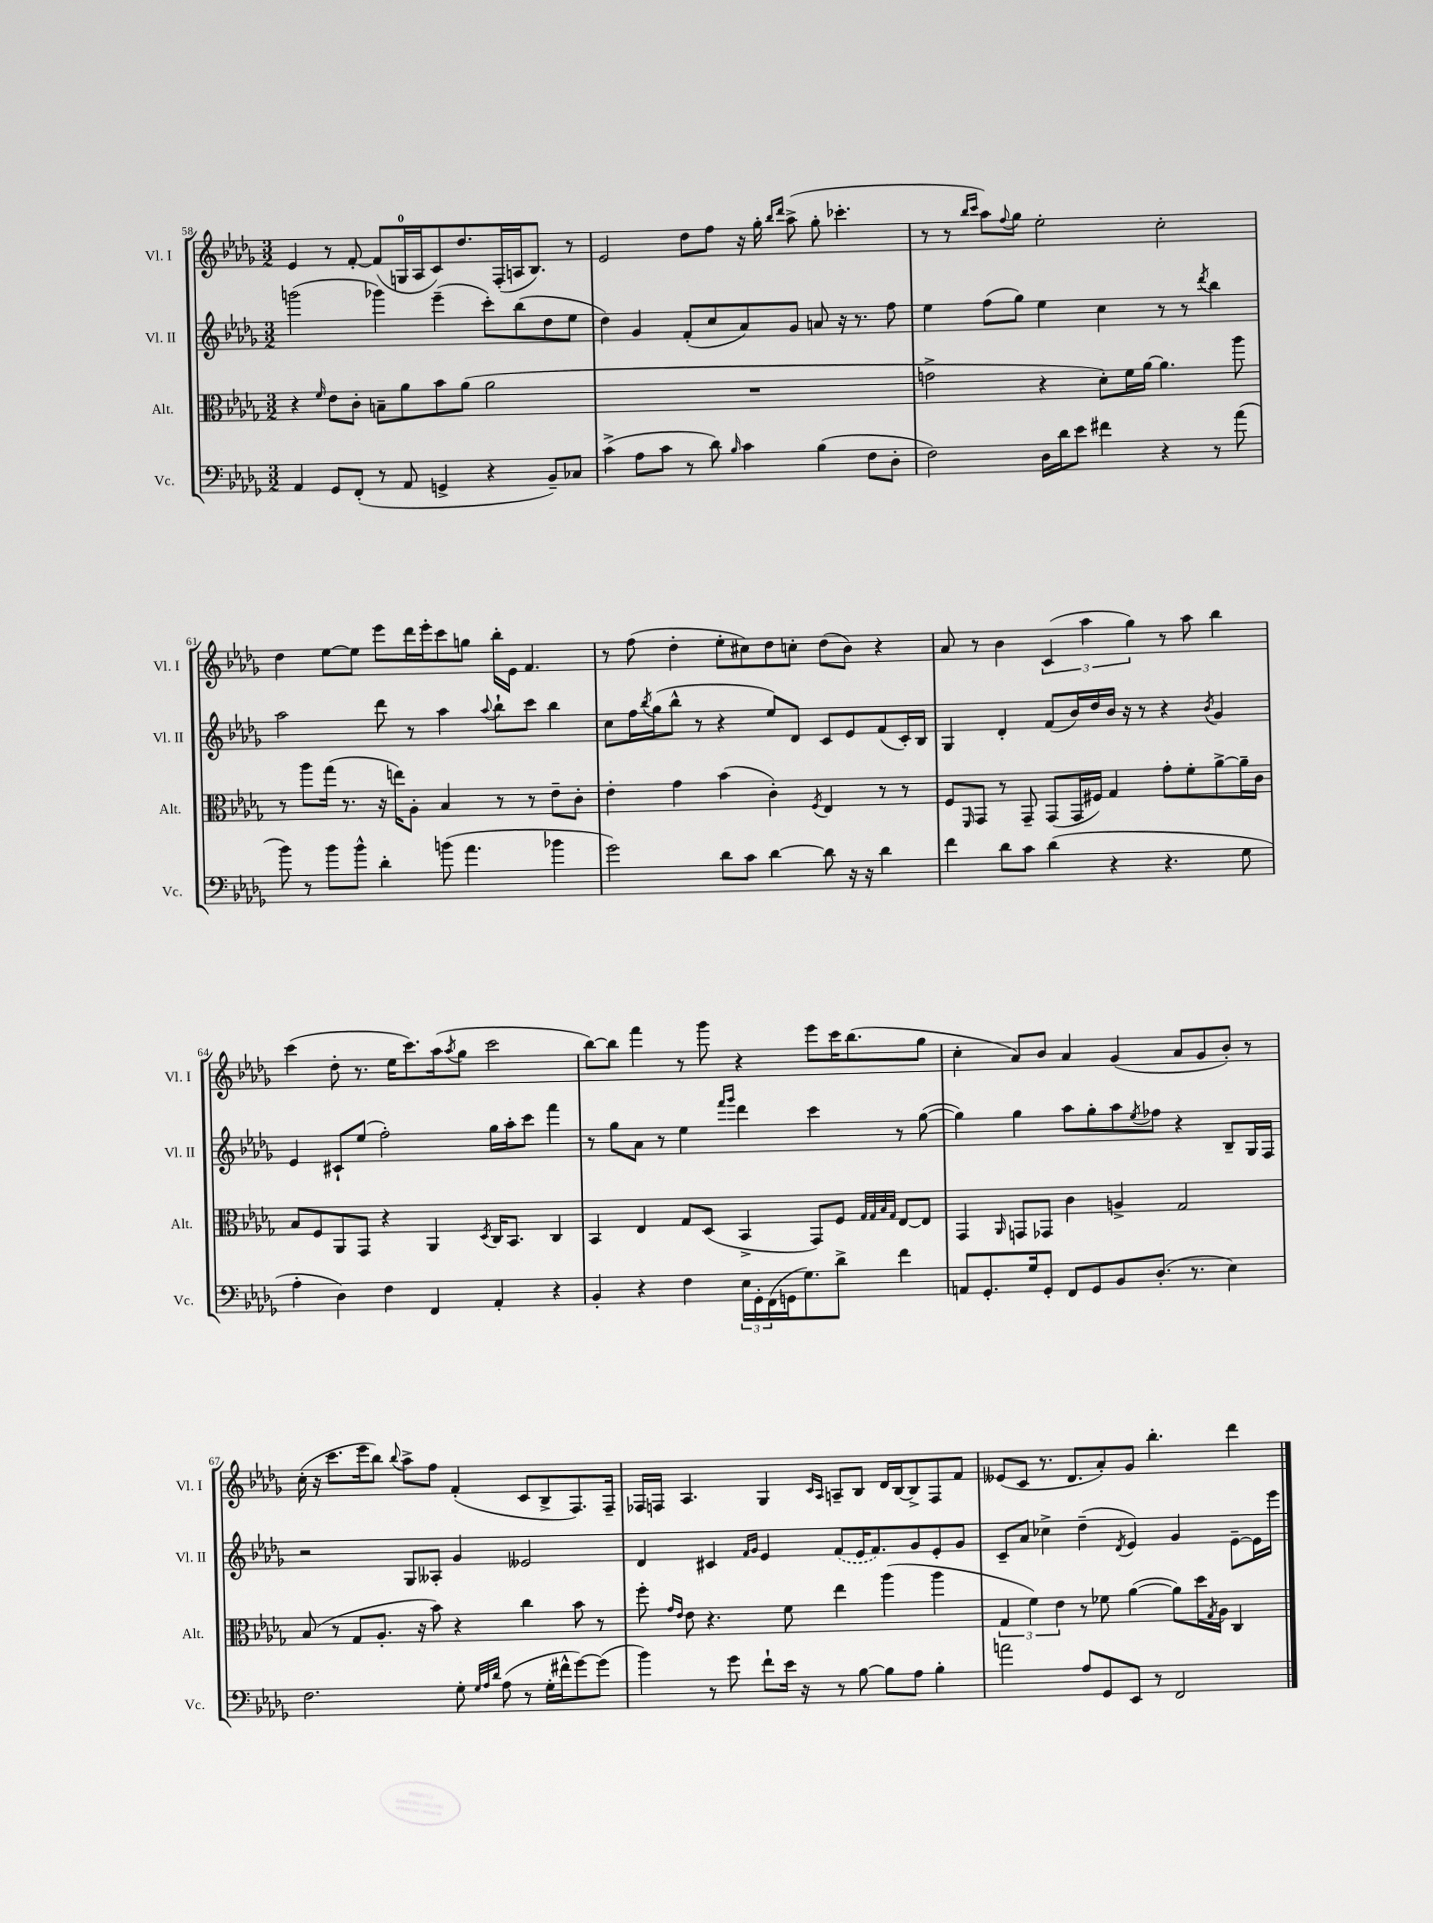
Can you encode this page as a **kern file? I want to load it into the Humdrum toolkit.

**kern	**kern	**kern	**kern
*staff4	*staff3	*staff2	*staff1
*clefF4	*clefC3	*clefG2	*clefG2
*k[b-e-a-d-g-]	*k[b-e-a-d-g-]	*k[b-e-a-d-g-]	*k[b-e-a-d-g-]
*M3/2	*M3/2	*M3/2	*M3/2
4AA-	4r	(2ggg	4e-
.	16qqf	.	.
8GG-	8e-	.	8r
(8FF'	8c'	.	[8f'
8r	8B~	4ggg-)	(8f]
8AA-	8a-	.	16G
.	.	.	16A-
4GG^	8b-	(4eee-~	8c)
.	(8a-	.	8.dd-
4r	2a-	8ccc')	.
.	.	.	(16F'
.	.	(8bb-	16A
.	.	.	8.B-)
8BB-~)	.	8dd-	.
8C-	.	8ee-	8r
=	=	=	=
(4c^	1.r	4dd-)	2e-
8A-	.	4g-	.
8c	.	.	.
8r	.	(8f'	8dd-
8d-)	.	8cc	8ff
16qqB-	.	.	.
4c	.	8a-)	16r
.	.	.	16gg-'
.	.	.	16qqbb-
.	.	.	16qqddd-
.	.	8g-	(8aa-^
(4B-	.	8a	8gg-'
.	.	16r	4.ccc-'
.	.	8.r	.
8F	.	.	.
8D-'	.	8ff	.
=	=	=	=
2F)	2g^	4ee-	8r
.	.	.	8r
.	.	.	16qqbb-
.	.	.	16qqccc
.	.	(8ff	8aa-)
.	.	.	8qqff
.	.	8gg-)	8gg-
16D-	4r	4ee-	2ee-'
16d-	.	.	.
8e-	.	.	.
4f#	8d-')	4cc	.
.	16f	.	.
.	[16a-	.	.
4r	4.a-]	8r	2cc'
.	.	8r	.
.	.	8qddd-	.
8r	.	4bb-	.
(8a-	8aa-	.	.
=	=	=	=
8b-)	8r	2aa-	4dd-
8r	8aa-	.	.
8b-	(16gg-	.	[8ee-
.	8.r	.	.
8b-^^	.	.	8ee-]
4d-'	16r	8ddd-	8eee-
.	16ee)	.	.
.	8A-'	8r	16ddd-
.	.	.	16eee-'
(8b	4B-	4aa-	8ccc
4.a-	.	.	8gg
.	.	8qqaa-	.
.	8r	8bb-`	16bb-'
.	.	.	16e-
.	8r	8ccc	4.f
4b-	8e-~	4bb-	.
.	8c'	.	.
=	=	=	=
2g-)	4e-'	8cc	8r
.	.	16ff	(8ff
.	.	8qbb-	.
.	.	(16gg-	.
.	4g-	8bb-^^	4dd-'
.	.	8r	.
8d-	(4b-	4r	8ee-'
8c	.	.	8cc#)
[4d-	4c')	8ee-)	8dd-
.	.	8d-	8cc'
.	8qF	.	.
8d-]	4E-	8c	(8dd-
16r	.	8e-	8b-)
16r	.	.	.
4d-	8r	(8f	4r
.	8r	16c')	.
.	.	16B-	.
=	=	=	=
4f	8F	4G-	8a-
.	16qqFF	.	.
.	8GG-	.	8r
8d-	8r	4d-'	4b-
8c	8GG-~	.	.
(4d-	(8GG-	(8f	(6c
.	16GG-	16b-)	.
.	.	.	6aa-
.	16F#)	16dd-	.
4r	4G-	16b-	.
.	.	16r	.
.	.	.	6gg-)
.	.	8r	.
4.r	8g-'	4r	8r
.	8f'	.	8aa-
.	.	8qb-	.
.	[8a-^	4g-	4bb-
8G-	16a-~]	.	.
.	16c	.	.
=	=	=	=
4A-'	8B-	4e-	(4ccc
.	8F	.	.
4D-)	8AA-	8c#`	8dd-'
.	8GG-	(8ee-	8.r
4F	4r	2ff')	.
.	.	.	16ee-
.	.	.	8.ccc)
4FF	4AA-	.	.
.	.	.	(16aa-
.	.	.	8qaa-
.	.	.	8gg-
.	8qD-	.	.
4AA-'	16C	16gg-	2ccc
.	8.BB-	16aa-'	.
.	.	8ccc	.
4r	4C	4fff	.
=	=	=	=
4BB-'	4BB-	8r	[8bb-)
.	.	8gg-	8bb-]
4r	4E-	8a-	4fff
.	.	8r	.
4F	8G-	4ee-	8r
.	(8D-	.	8ggg-
.	.	16qqfff	.
.	.	16qqggg-	.
24E-	4BB-^	4ddd-	4r
24GG-'	.	.	.
(24FF	.	.	.
16GG	.	.	.
8.G-)	.	.	.
.	8GG-)	4ccc	8eee-
8d-^	8F	.	16ccc
.	.	.	(8.bb-
.	32qqG-	.	.
.	32qqG-	.	.
.	32qqB-	.	.
.	32qqG-	.	.
4f	[8E-	8r	.
.	8E-]	([8gg-	8gg-
=	=	=	=
8AA	4GG-	4gg-])	4cc'
8.GG-'	.	.	.
.	16qqAA-	.	.
.	8GG	4gg-	8a-)
16G-	.	.	.
8GG-'	8GG-	.	8b-
8FF	4c	8aa-	4a-
8GG-	.	8gg-'	.
8BB-	4A^	8aa-	(4g-
.	.	8qee-	.
(8.D-'	.	8ff-	.
.	2G-	4r	8a-
8.r	.	.	.
.	.	.	8g-
4E-)	.	8B-~	8b-')
.	.	16G-	8r
.	.	16F	.
=	=	=	=
2.F	(8B-	2r	(16cc'
.	.	.	16r
.	8r	.	8.ccc
.	8G-	.	.
.	.	.	16eee-
.	8.A-'	.	8bb-)
.	.	.	8qqbb-
.	.	8G-	8aa-^
.	16r	.	.
.	8b-)	8A--'	8ff
8G-'	4r	4g-	(4f'
32qqG-	.	.	.
32qqA-	.	.	.
32qqd-	.	.	.
(8A-	.	.	.
8r	4cc	2e--	8c
16G-'	.	.	8B-^
16f#^^	.	.	.
[8g-)	8b-	.	8.F)
(8g-]	8r	.	.
.	.	.	16F~
=	=	=	=
4b-)	8ff'	4d-	16F-
.	.	.	16F
.	16qqg-	.	.
.	16qqe-	.	.
.	8e-	.	4.A-
8r	4.r	4c#	.
8g-	.	.	.
.	.	16qqf	.
.	.	16qqg-	.
8f`	.	4e-	4G-
16e-	8f	.	.
16r	.	.	.
.	.	.	16qqc
.	.	.	16qqA-
8r	4ee-	(8f	8A~
[8B-	.	16e-	8B-
.	.	8.f)	.
8B-]	(4aa-	.	16d-
.	.	.	[16B-
8A-	.	8g-	8B-^]
4B-'	4aa-	8e-'	8F
.	.	8g-	8f
=	=	=	=
2a	6G-	8c~	(8e--
.	.	8a-	8c
.	6f)	.	.
.	.	4cc-^	8.r
.	6e-	.	.
.	.	.	8.d-
8A-	8r	(4dd-~	.
8GG-	8f-	.	8a-')
.	.	8qd-	.
8EE-	([4a-	4e-)	8g-
8r	.	.	4.bb-'
2FF	8a-])	4g-	.
.	16dd-	.	.
.	8qG-	.	.
.	16A-	.	.
.	4C	[8e-~	4ddd-
.	.	16e-]	.
.	.	16eee-	.
==	==	==	==
*-	*-	*-	*-
